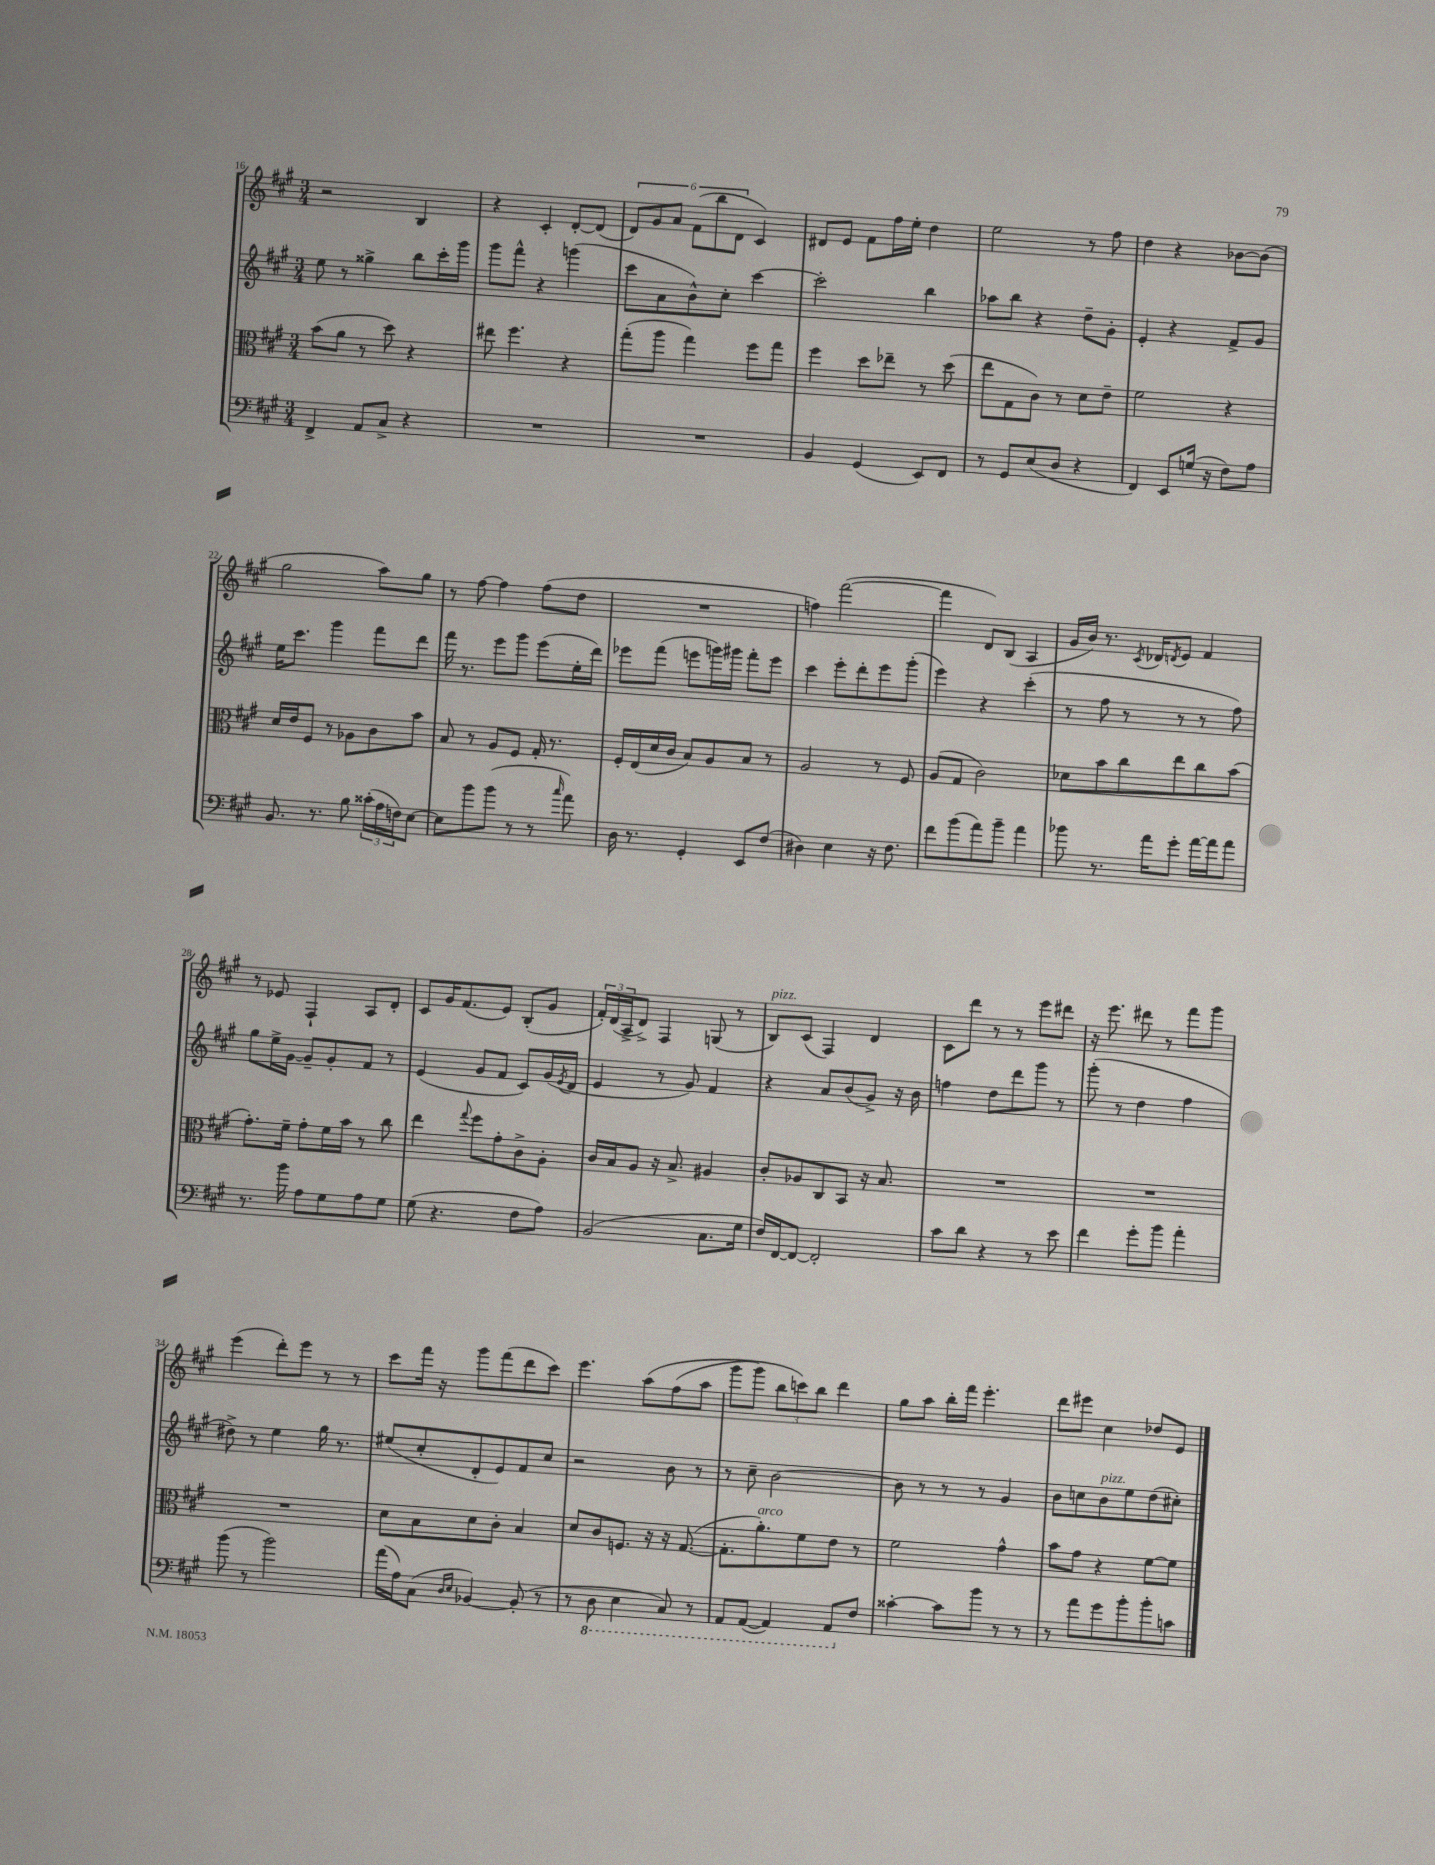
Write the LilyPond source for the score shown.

<<
\new StaffGroup <<
\new Staff = "s0" {
    \clef treble \key a \major \numericTimeSignature \time 3/4
    r2 b4 |
    r4 cis'4-. d'8~-. d'8( |
    \tuplet 6/4 { d'8) gis'8 a'8 fis'8( b''8 d'8 } cis'4) |
    dis'8 e'8 fis'8 fis''16 e''16-. d''4 |
    e''2 r8 fis''8 |
    d''4 r4 bes'8~ bes'8( |
    gis''2 a''8) gis''8 |
    r8 fis''8~ fis''4 fis''8( d''8 |
    R2. |
    f''4) fis'''2~( |
    fis'''4 d'8) b8( a4 |
    gis'16 b'16) r8. \acciaccatura { cis'8 } des'16 \acciaccatura { d'8 } e'8 fis'4 |
    r8 ees'8 fis4-! a8 d'8-. |
    cis'8 gis'16 fis'8.( e'8) b8-.( gis'8 |
    \tuplet 3/2 { fis'16-.) d'16( a16-> } d'8->) fis4 g8( r8 |
    b8^\markup { \italic "pizz." }) cis'8( fis4) d'4 |
    cis'8 d'''8 r8 r8 e'''8 dis'''8 |
    r16 e'''8. dis'''8 r8 fis'''8 gis'''8 |
    e'''4( d'''8-.) e'''8 r8 r8 |
    cis'''8 fis'''16 r16 gis'''8 fis'''8( d'''8 cis'''8) |
    e'''4. a''8\( fis''8( a''8 |
    gis'''8 gis'''8) \tuplet 3/2 { b''8 c'''8\) b''8 } d'''4 |
    gis''8 a''8 b''16-. fis'''16 e'''4.-. |
    d'''8 eis'''8 cis''4 des''8 e'8 \bar "|." |
}
\new Staff = "s1" {
    \clef treble \key a \major \numericTimeSignature \time 3/4
    e''8 r8 gisis''4-> b''8 cis'''16-. gis'''16 |
    gis'''8 fis'''8-^ r4 g'''4( |
    cis'''8 a'8 b'8-^) cis''8-. cis'''4~ |
    cis'''2-. b''4 |
    aes''8 b''8 r4 d''8-- gis'8-. |
    e'4-. r4 fis'8-> gis'8 |
    e''16 cis'''8. gis'''4 fis'''8 d'''8 |
    fis'''16 r8. e'''8 gis'''8 e'''8( e''16-. d'''16) |
    ees'''8 fis'''8( e'''8 g'''16) gis'''16 fis'''8-. e'''8 |
    cis'''4 e'''8-. d'''8-. e'''8 gis'''8-.( |
    e'''4) r4 cis'''4-.( |
    r8 fis''8 r8 r8 r8 fis''8) |
    gis''8 e''16-> gis'16~ gis'8-- gis'8-. fis'8 r8 |
    e'4( gis'8 fis'8 cis'8) gis'16( \acciaccatura { e'8 } d'16 |
    e'4 r8 gis'8) fis'4 |
    r4 a'8 b'8( gis'8->) r16 b'16 |
    f''4 d''8 d'''8 gis'''8 r8 |
    gis'''8-.( r8 d''4 fis''4 |
    dis''8->) r8 e''4 gis''16 r8. |
    eis''8( cis''8-. d'8-. e'8) fis'8 cis''8 |
    r2 b'8 r8 |
    r8 cis''8-- b'2~ |
    b'8 r8 r8 r8 gis'4 |
    b'8 c''8 b'8^\markup { \italic "pizz." } e''8 d''8( cis''8-.) \bar "|." |
}
\new Staff = "s2" {
    \clef alto \key a \major \numericTimeSignature \time 3/4
    b'8( a'8 r8 d''8) r4 |
    eis''8 fis''4. r4 |
    gis''8-.( a''8 gis''4) fis''8 gis''8 |
    fis''4 d''8 ees''8-- r8 d''8( |
    e''8 gis8 cis'8) r8 d'8 e'8-- |
    fis'2 r4 |
    d'16 e'16 fis8 r8 aes8 cis'8 b'8 |
    b8 r8 a8 fis8 gis16-. r8. |
    fis16-. e16( d'16 cis'16 b8) a8 b8 r8 |
    a2 r8 fis8 |
    a8( gis8 cis'2) |
    des'8 b'8 cis''8 e''8 cis''8 b'8( |
    gis'8.-.) fis'16-- gis'8-. fis'16 b'16 r8 cis''8 |
    e''4 \appoggiatura { gis''8 } fis''8 gis'8-. cis'8-> a8-. |
    cis'16 b16 a8 r16 b8.-> ais4 |
    cis'8-. aes8 cis8 b,8 r16 b8. |
    R2. |
    R2. |
    R2. |
    d'8 b8 d'8 cis'8-. b4 |
    d'8 cis'8 f8. r16 r16 gis8.~( |
    gis8.-. a'8.-.^\markup { \italic "arco" }) fis'8 e'8 r8 |
    fis'2 gis'4-^ |
    b'8 gis'8 r4 fis'8~ fis'8 \bar "|." |
}
\new Staff = "s3" {
    \clef bass \key a \major \numericTimeSignature \time 3/4
    fis,4-> a,8 cis8-> r4 |
    R2. |
    R2. |
    b,4 gis,4( e,8) fis,8 |
    r8 gis,8 e8( d8 r4 |
    fis,4) e,8 g16( r16 fis8) a8 |
    b,8. r8. b8 \tuplet 3/2 { cisis'16-.( a16 f16) } e8~ |
    e8 b'8 b'8( r8 r8 \grace { cis''16 } a'8) |
    d16 r8. gis,4-. e,8 fis8( |
    dis4) e4 r16 fis8. |
    fis'8 b'8( a'8) b'8-- a'4 |
    bes'8 r8. a'16 gis'8-. a'16~ a'16 a'8 |
    r8. b'16 a8 gis8 a8 gis8 |
    gis8( r4. fis8 a8) |
    b,2( cis8. gis16 |
    fis16) fis,16~ fis,8~ fis,2-. |
    cis'8 d'8 r4 r8 e'8 |
    fis'4 gis'8-. b'8 a'4-. |
    b'8( r8 b'2) |
    a'16( a16) cis8( \grace { d16 e16 } bes,4~) bes,8-.( r8 |
    r8 \ottava #-1 d,8 e,4 cis,8) r8 |
    a,,8 a,,8~( a,,4) a,,8 \ottava #0 fis8 |
    cisis'4~-. cisis'8 b'8 r8 r8 |
    r8 a'8 gis'8 b'8-. b'8-. c'8 \bar "|." |
}
>>
>>
\layout { \context { \Score currentBarNumber = #16 } }
